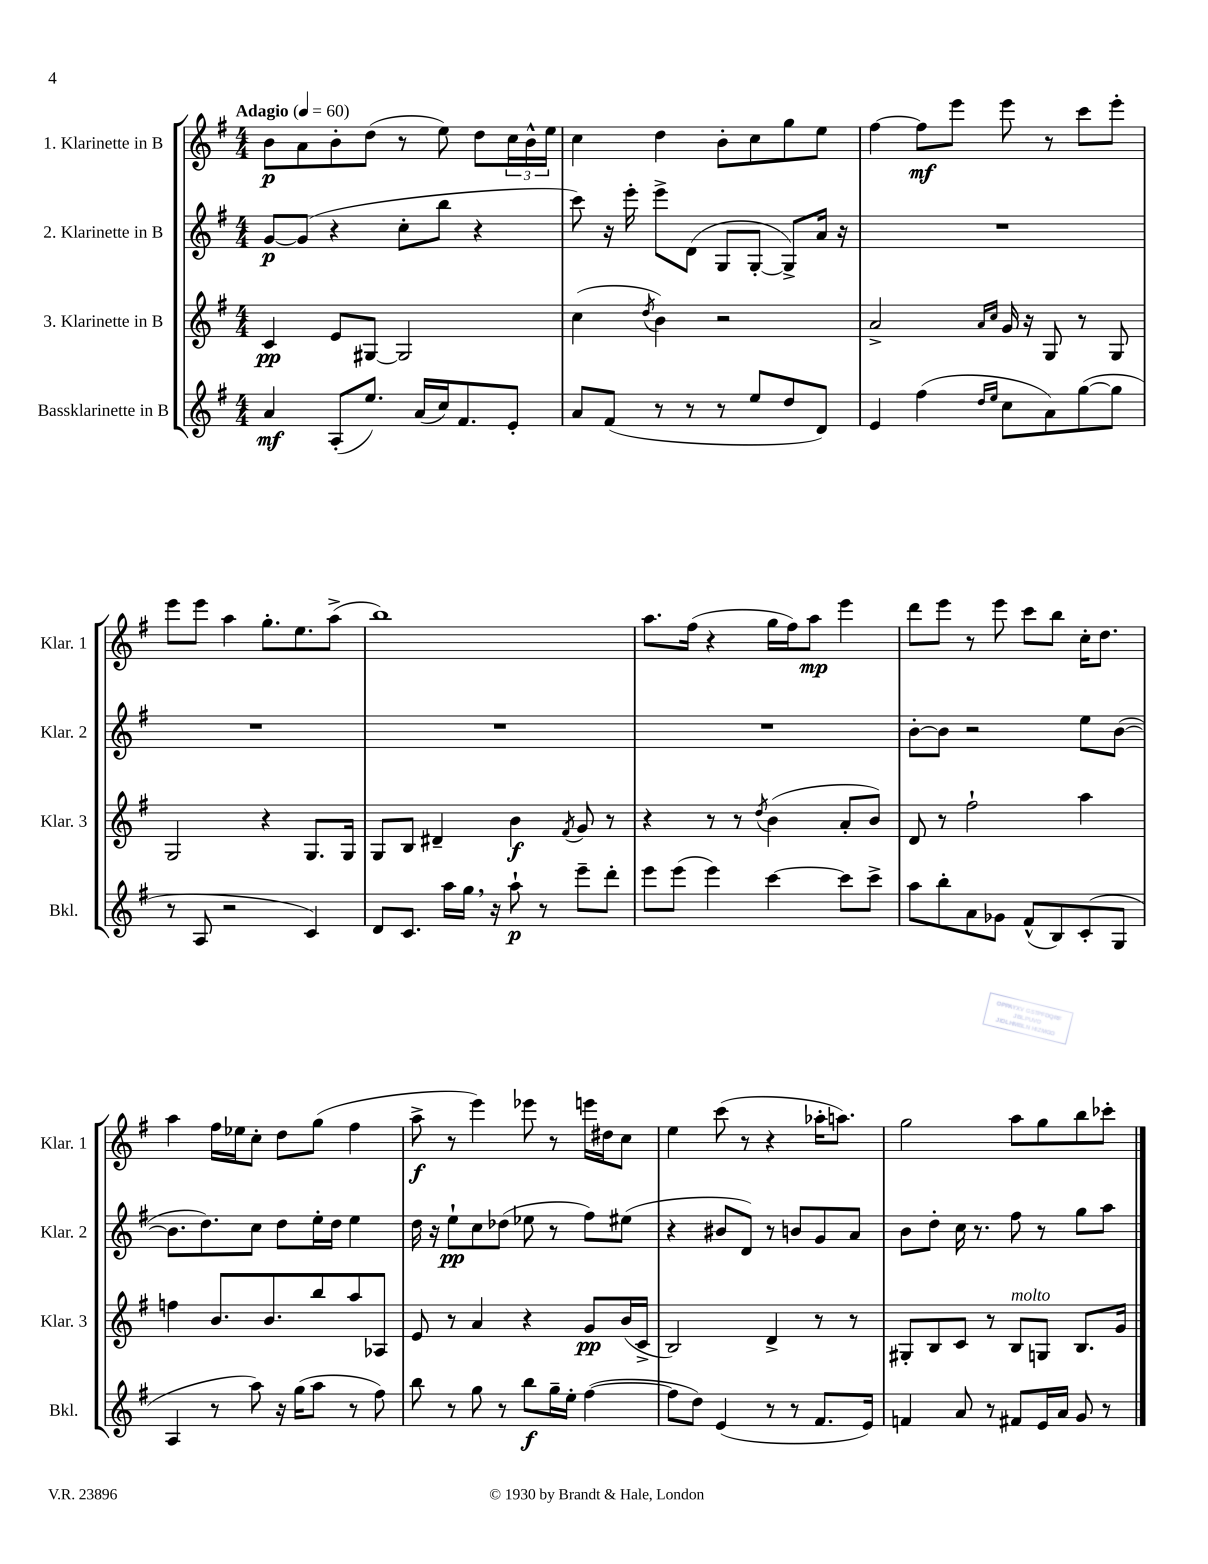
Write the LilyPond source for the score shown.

<<
\new StaffGroup <<
\new Staff = "s0" \with { instrumentName = "1. Klarinette in B" shortInstrumentName = "Klar. 1" } {
    \clef treble \key g \major \numericTimeSignature \time 4/4 \tempo "Adagio" 4 = 60
    b'8\p a'8 b'8-. d''8( r8 e''8) d''8 \tuplet 3/2 { c''16 b'16-^ e''16 } |
    c''4 d''4 b'8-. c''8 g''8 e''8 |
    fis''4~ fis''8\mf e'''8 e'''8 r8 c'''8 e'''8-. |
    e'''8 e'''8 a''4 g''8.-. e''8. a''8->( |
    b''1) |
    a''8. fis''16( r4 g''16 fis''16) a''8\mp e'''4 |
    d'''8 e'''8 r8 e'''8 c'''8 b''8 c''16-. d''8. |
    a''4 fis''16 ees''16 c''8-. d''8 g''8( fis''4 |
    a''8->\f r8 e'''4) ees'''8 r8 e'''16 dis''16 c''8 |
    e''4 c'''8( r8 r4 aes''16-. a''8.) |
    g''2 a''8 g''8 b''8 ces'''8-. \bar "|." |
}
\new Staff = "s1" \with { instrumentName = "2. Klarinette in B" shortInstrumentName = "Klar. 2" } {
    \clef treble \key g \major \numericTimeSignature \time 4/4
    g'8~\p g'8( r4 c''8-. b''8 r4 |
    c'''8) r16 e'''16-. e'''8-> d'8( g8 g8~-. g8->) a'16 r16 |
    R1 |
    R1 |
    R1 |
    R1 |
    b'8~-. b'8 r2 e''8 b'8~( |
    b'8. d''8.) c''8 d''8 e''16-. d''16 e''4 |
    d''16 r16 e''8-!\pp c''8 des''8( ees''8 r8 fis''8) eis''8( |
    r4 bis'8 d'8) r8 b'8 g'8 a'8 |
    b'8 d''8-. c''16 r8. fis''8 r8 g''8 a''8 \bar "|." |
}
\new Staff = "s2" \with { instrumentName = "3. Klarinette in B" shortInstrumentName = "Klar. 3" } {
    \clef treble \key g \major \numericTimeSignature \time 4/4
    c'4\pp e'8 gis8~ gis2 |
    c''4( \acciaccatura { d''8 } b'4) r2 |
    a'2-> \grace { a'16 c''16 } g'16 r16 g8 r8 g8 |
    g2 r4 g8. g16 |
    g8 b8 dis'4-- b'4\f \acciaccatura { fis'8 } g'8 r8 |
    r4 r8 r8 \acciaccatura { d''8 } b'4( a'8-. b'8) |
    d'8 r8 fis''2-! a''4 |
    f''4 b'8. b'8. b''8 a''8 aes8 |
    e'8 r8 a'4 r4 g'8\pp b'16( c'16-> |
    b2) d'4-> r8 r8 |
    gis8-. b8 c'8 r8 b8^\markup { \italic "molto" } g8 b8. g'16 \bar "|." |
}
\new Staff = "s3" \with { instrumentName = "Bassklarinette in B" shortInstrumentName = "Bkl." } {
    \clef treble \key g \major \numericTimeSignature \time 4/4
    a'4\mf a8-.( e''8.) a'16( c''16) fis'8. e'8-. |
    a'8 fis'8( r8 r8 r8 e''8 d''8 d'8) |
    e'4 fis''4( \grace { d''16 e''16 } c''8 a'8) g''8~( g''8 |
    r8 a8 r2 c'4) |
    d'8 c'8. a''16 g''16 \breathe r16 a''8-!\p r8 e'''8-- d'''8-. |
    e'''8 e'''8( e'''4) c'''4~ c'''8 c'''8-> |
    a''8 b''8-. a'8 ges'8 fis'8-^( b8) c'8-.( g8 |
    a4 r8 a''8) r16 g''16( a''8 r8 fis''8) |
    b''8 r8 g''8 r8 b''8\f g''16-- e''16-. fis''4~( |
    fis''8 d''8) e'4( r8 r8 fis'8. e'16) |
    f'4 a'8 r8 fis'8 e'16 a'16 g'8 r8 \bar "|." |
}
>>
>>
\layout { \context { \Score \remove "Bar_number_engraver" } }
